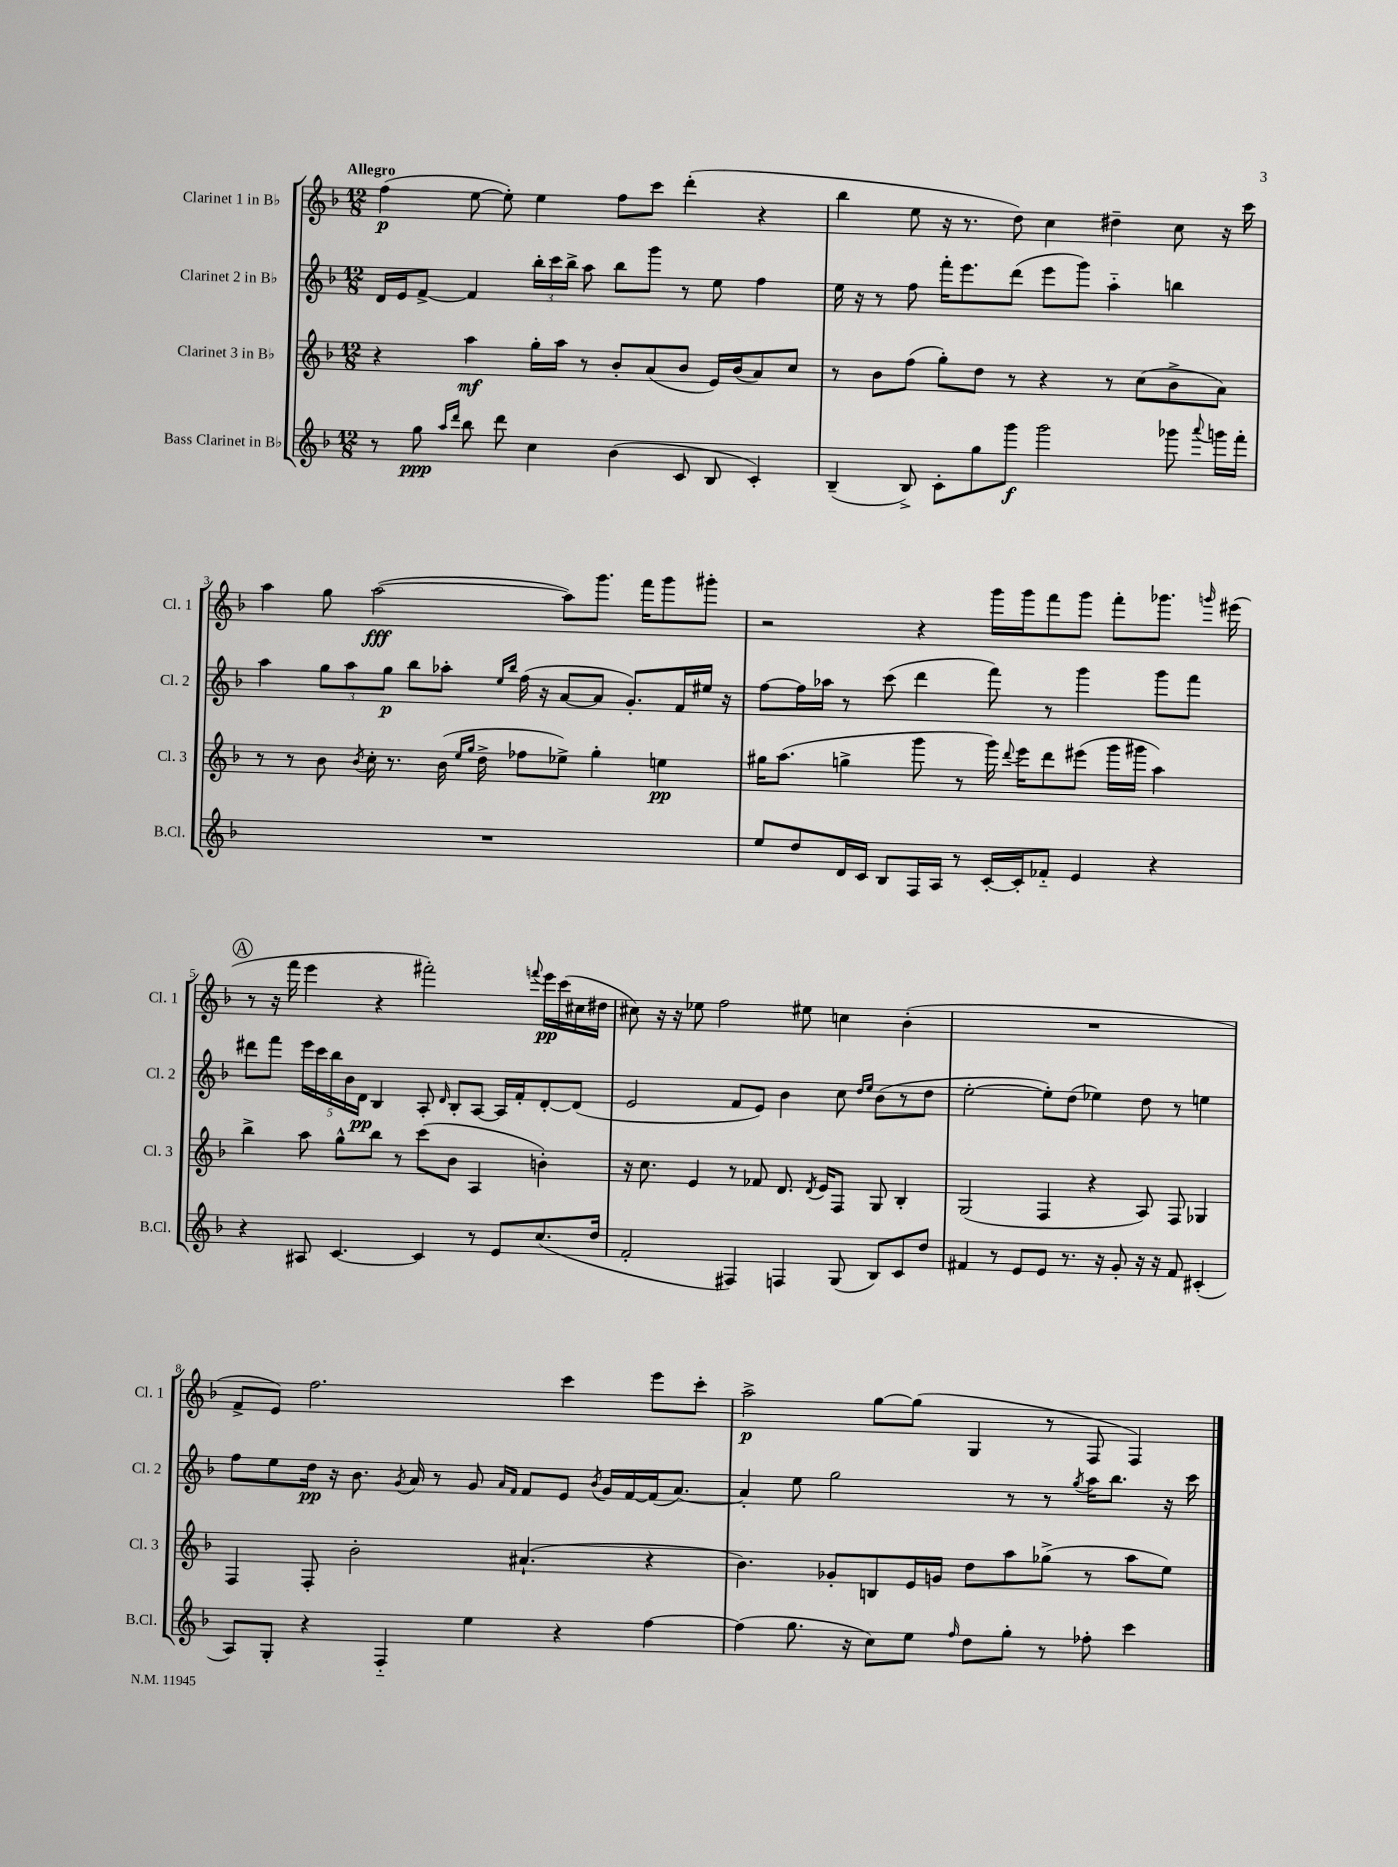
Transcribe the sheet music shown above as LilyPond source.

<<
\new StaffGroup <<
\new Staff = "s0" \with { instrumentName = "Clarinet 1 in Bb" shortInstrumentName = "Cl. 1" } {
    \clef treble \key f \major \numericTimeSignature \time 12/8 \tempo "Allegro"
    \autoBeamOff f''4\p( e''8~ e''8-.) e''4 f''8[ c'''8] d'''4-.( r4 |
    bes''4 e''8 r16 r8. d''8) c''4 dis''4-- c''8 r16 c'''16 |
    a''4 g''8 a''2~\fff( a''8[) g'''8.] f'''16[ g'''8 gis'''8]-. |
    r2 r4 g'''16[ g'''16 f'''8 g'''8] f'''8[-. ges'''8.] \grace { g'''16 } eis'''16( |
    \mark \markup { \circle "A" } r8 r16 f'''16 e'''4 r4 fis'''2-.) \appoggiatura { f'''8 } e'''16[\pp c'''16( cis''16 dis''16] |
    cis''8) r16 r16 ees''8 f''2 eis''8 c''4 bes'4-.( |
    R1. |
    f'8[-> e'8]) f''2. c'''4 e'''8[ c'''8]-. |
    a''2->\p g''8[~ g''8]( g4 r8 f8 f4) \bar "|." |
}
\new Staff = "s1" \with { instrumentName = "Clarinet 2 in Bb" shortInstrumentName = "Cl. 2" } {
    \clef treble \key f \major \numericTimeSignature \time 12/8
    \autoBeamOff d'16[ e'16 f'8]~-> f'4 \tuplet 3/2 { bes''16[-. c'''16 bes''16]-> } a''8 bes''8[ g'''8] r8 e''8 f''4 |
    e''16 r16 r8 f''8 f'''16[-. e'''8. d'''8]( e'''8[ g'''8]) a''4-_ b''4 |
    a''4 \tuplet 3/2 { g''8[ a''8 g''8]\p } bes''8[ aes''8]-. \grace { e''16[ bes''16] } f''16( r16 a'8[~ a'8] g'8.[-.) f'16 eis''16] r16 |
    f''8[~ f''16 aes''16] r8 c'''8( d'''4 f'''8) r8 g'''4 g'''8[ f'''8] |
    \mark \markup { \circle "A" } dis'''8[ f'''8] \tuplet 5/4 { e'''16[ c'''16 bes''16 bes'16 d'16]\pp } bes4 a8-. \grace { d'16 } bes8[-. a8]~ a16[ f'16-. d'8~-. d'8]( |
    e'2 f'8[ e'8]) bes'4 c''8 \grace { d''16[ e''16] } bes'8[( r8 d''8] |
    e''2~-. e''8[-.) d''8]( ees''4) d''8 r8 e''4 |
    f''8[ e''8 d''16]\pp r16 bes'8. \acciaccatura { g'8 } a'16 r8 g'8 \grace { a'16[ f'16] } f'8[ e'8] \acciaccatura { bes'8 } g'16[ f'16~ f'16( a'8.]~) |
    a'4-. e''8 g''2 r8 r8 \acciaccatura { g''8 } a''16[ bes''8.] r16 c'''16 \bar "|." |
}
\new Staff = "s2" \with { instrumentName = "Clarinet 3 in Bb" shortInstrumentName = "Cl. 3" } {
    \clef treble \key f \major \numericTimeSignature \time 12/8
    \autoBeamOff r4 a''4\mf g''16[-. a''16] r8 bes'8[-. a'8( bes'8] e'16[) bes'16( a'8) c''8] |
    r8 bes'8[ f''8]( g''8[-.) d''8] r8 r4 r8 c''8[( bes'8-> a'8]) |
    r8 r8 bes'8 \acciaccatura { bes'8 } c''16-. r8. bes'16( \grace { e''16[ g''16] } d''16-> fes''8[ ees''8]->) g''4-. e''4\pp |
    gis''16[ a''8.]( g''4-> g'''8 r8 g'''16) \appoggiatura { d'''8 } e'''16[ d'''8 eis'''8]( g'''16[ gis'''16] a''4) |
    \mark \markup { \circle "A" } bes''4-> a''8 g''8[-^ bes''8] r8 c'''8[( bes'8] a4 b'4-.) |
    r16 c''8. e'4 r8 fes'8 d'8. \acciaccatura { d'8 } e'16[ f8] g8 bes4-. |
    g2( f4 r4 a8) f8 ges4 |
    f4 f8-. bes'2-. ais'4.-!( r4 |
    bes'4.) ges'8[-. b8 e'16 g'16] d''8[ a''8 ges''8]->( r8 a''8[ e''8]) \bar "|." |
}
\new Staff = "s3" \with { instrumentName = "Bass Clarinet in Bb" shortInstrumentName = "B.Cl." } {
    \clef treble \key f \major \numericTimeSignature \time 12/8
    \autoBeamOff r8 g''8\ppp \grace { a''16[ d'''16] } bes''8 d'''8 c''4 bes'4( c'8 bes8 c'4-.) |
    bes4--( bes8->) c'8[-. g''8 g'''8]\f g'''2 ges'''8 \appoggiatura { a'''8 } g'''16[ f'''16]-. |
    R1. |
    e''8[ d''8 d'16 c'16] bes8[ f16 a16] r8 c'16[~-. c'16-. fes'8]-_ e'4 r4 |
    \mark \markup { \circle "A" } r4 ais8 c'4.~ c'4 r8 e'8[ c''8.( d''16] |
    f'2-. fis4) f4 g8( bes8[) c'8 d''8] |
    fis'4 r8 e'8[ e'8] r8. r16 g'8-. r16 r16 fis'8 cis'4-.( |
    a8[) g8]-. r4 f4-_ e''4 r4 f''4~ |
    f''4( g''8. r16 c''8[) e''8] \grace { f''16 } d''8[ g''8]-. r8 fes''8-. c'''4 \bar "|." |
}
>>
>>
